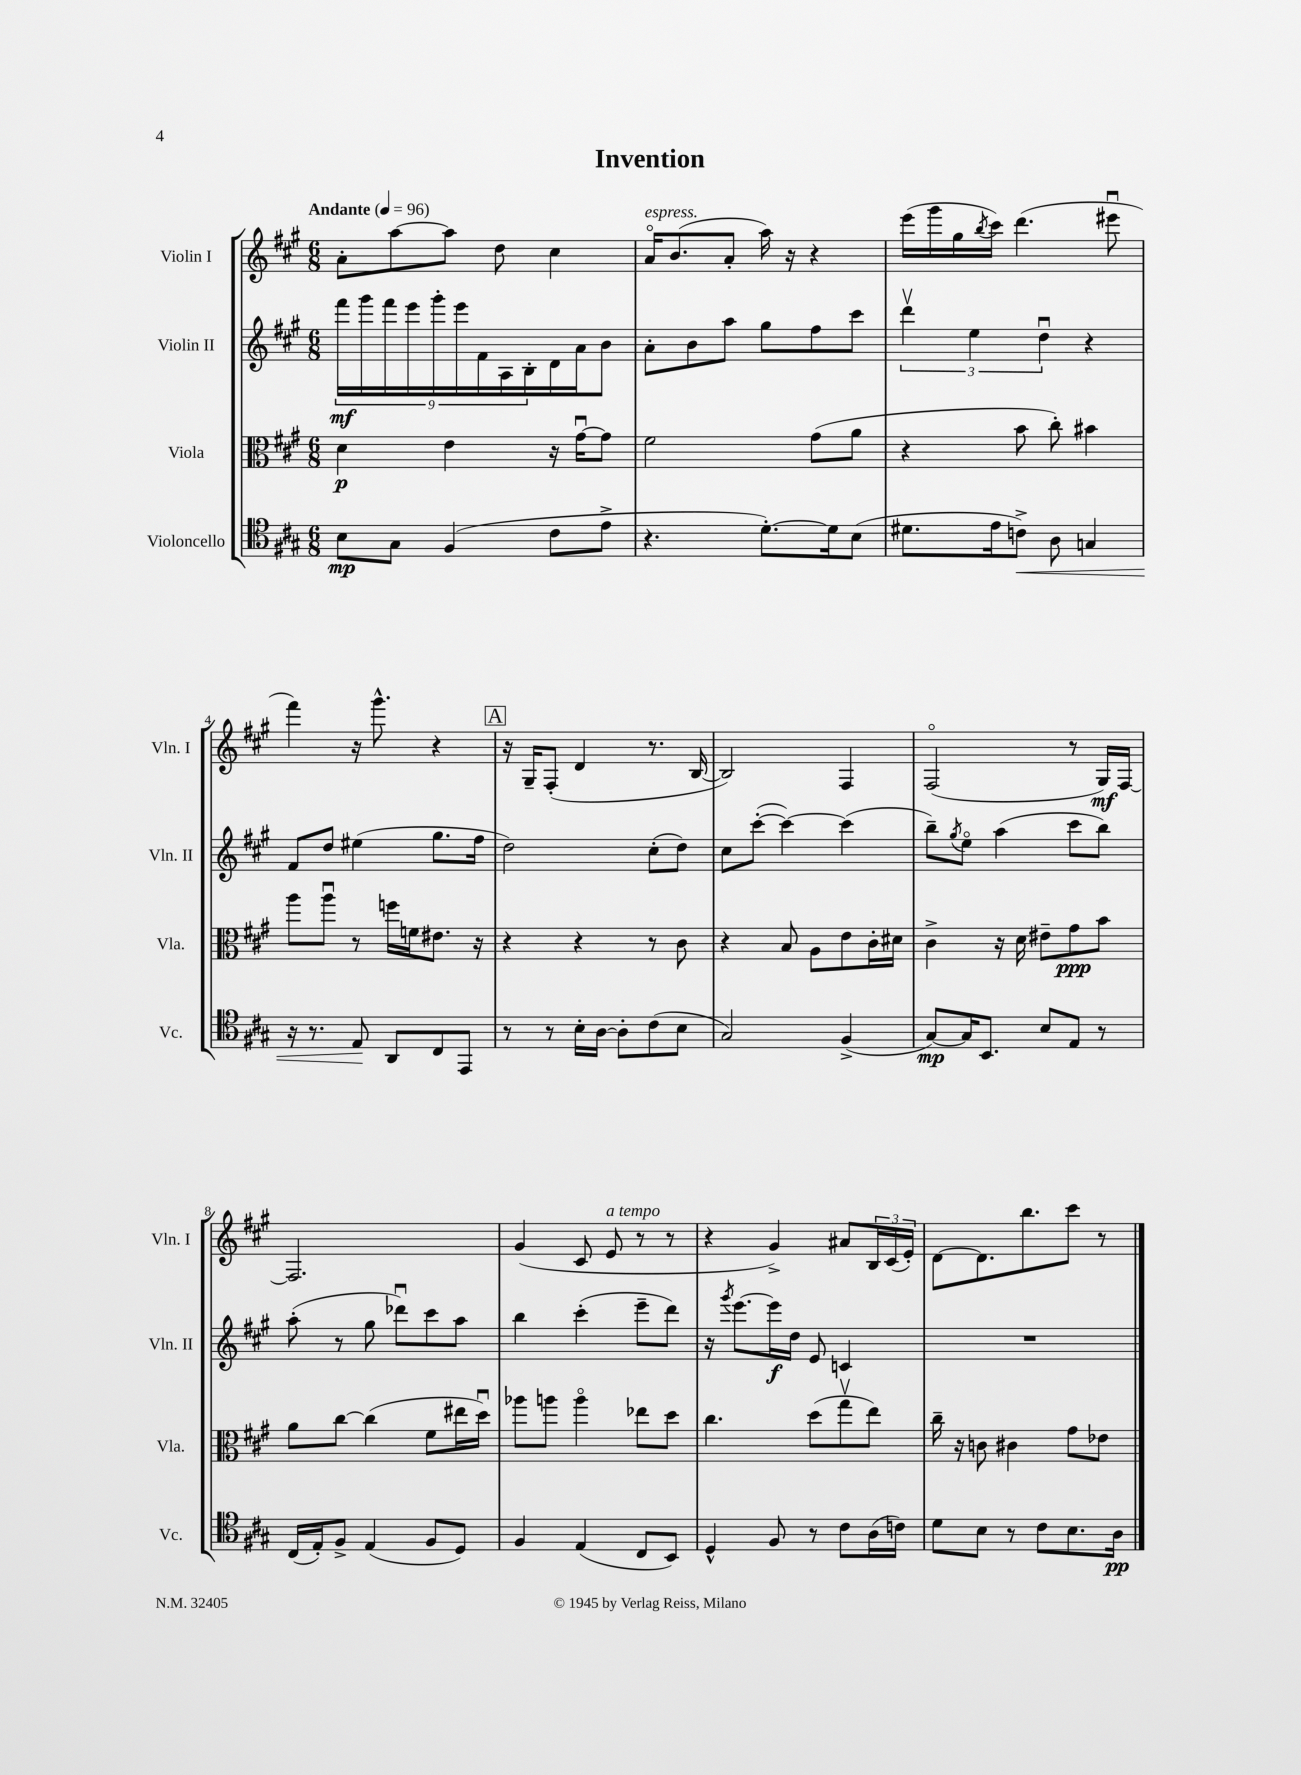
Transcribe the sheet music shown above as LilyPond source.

\header { title = "Invention" }
<<
\new StaffGroup <<
\new Staff = "s0" \with { instrumentName = "Violin I" shortInstrumentName = "Vln. I" } {
    \clef treble \key a \major \numericTimeSignature \time 6/8 \tempo "Andante" 4 = 96
    a'8-. a''8~ a''8 d''8 cis''4 |
    a'16\flageolet^\markup { \italic "espress." } b'8.( a'8-. a''16) r16 r4 |
    e'''16( gis'''16 gis''16 \acciaccatura { b''8 } cis'''16) d'''4.( eis'''8\downbow |
    fis'''4) r16 gis'''8.-^ r4 |
    \mark \markup { \box "A" } r16 gis16-- fis8-.( d'4 r8. b16~ |
    b2) fis4 |
    fis2\flageolet( r8 gis16\mf) fis16~ |
    fis2. |
    gis'4( cis'8 e'8^\markup { \italic "a tempo" } r8 r8 |
    r4 gis'4->) ais'8 \tuplet 3/2 { b16 cis'16( e'16-.) } |
    d'8~ d'8. b''8. cis'''8 r8 \bar "|." |
}
\new Staff = "s1" \with { instrumentName = "Violin II" shortInstrumentName = "Vln. II" } {
    \clef treble \key a \major \numericTimeSignature \time 6/8
    \tuplet 9/8 { fis'''16\mf gis'''16 fis'''16 e'''16 gis'''16-. e'''16 fis'16 a16 b16-. } d'16 a'16 b'8 |
    a'8-. b'8 a''8 gis''8 fis''8 cis'''8 |
    \tuplet 3/2 { d'''4\upbow e''4 d''4\downbow } r4 |
    fis'8 d''8 eis''4( gis''8. fis''16 |
    \mark \markup { \box "A" } d''2) cis''8-.( d''8) |
    cis''8 cis'''8~-.( cis'''4~) cis'''4( |
    b''8--) \acciaccatura { gis''8 } e''8\flageolet a''4( cis'''8 b''8) |
    a''8-.( r8 gis''8 des'''8\downbow) cis'''8 a''8 |
    b''4 cis'''4-.( e'''8-- d'''8) |
    r16 \acciaccatura { gis'''8 } e'''8.~ e'''16\f d''16 e'8 c'4 |
    R2. \bar "|." |
}
\new Staff = "s2" \with { instrumentName = "Viola" shortInstrumentName = "Vla." } {
    \clef alto \key a \major \numericTimeSignature \time 6/8
    d'4\p e'4 r16 gis'16~\downbow gis'8 |
    fis'2 gis'8( a'8 |
    r4 b'8 cis''8-.) bis'4 |
    a''8 a''8\downbow r8 f''16 f'16 eis'8. r16 |
    \mark \markup { \box "A" } r4 r4 r8 cis'8 |
    r4 b8 a8 e'8 cis'16-. dis'16 |
    cis'4-> r16 d'16 eis'8-- gis'8\ppp b'8 |
    a'8 cis''8~ cis''4( fis'8 eis''16 d''16\downbow) |
    aes''8 a''8 a''4\flageolet ees''8 d''8 |
    cis''4. d''8( gis''8\upbow e''8) |
    cis''16-- r16 c'8 cis'4 gis'8 ees'8 \bar "|." |
}
\new Staff = "s3" \with { instrumentName = "Violoncello" shortInstrumentName = "Vc." } {
    \clef tenor \key a \major \numericTimeSignature \time 6/8
    b8\mp gis8 fis4( cis'8 e'8-> |
    r4. d'8.~-.) d'16 b8( |
    dis'8. e'16 c'8->\<) a8 g4 |
    r16 r8. e8\! a,8 cis8 e,8 |
    \mark \markup { \box "A" } r8 r8 b16-. a16~ a8-. cis'8( b8 |
    gis2) fis4->( |
    gis8~\mp) gis16 b,8. b8 e8 r8 |
    cis16( e16-.) fis8-> e4( fis8 d8) |
    fis4 e4( cis8 b,8) |
    d4-^ fis8 r8 cis'8 a16( c'16) |
    d'8 b8 r8 cis'8 b8. a16\pp \bar "|." |
}
>>
>>
